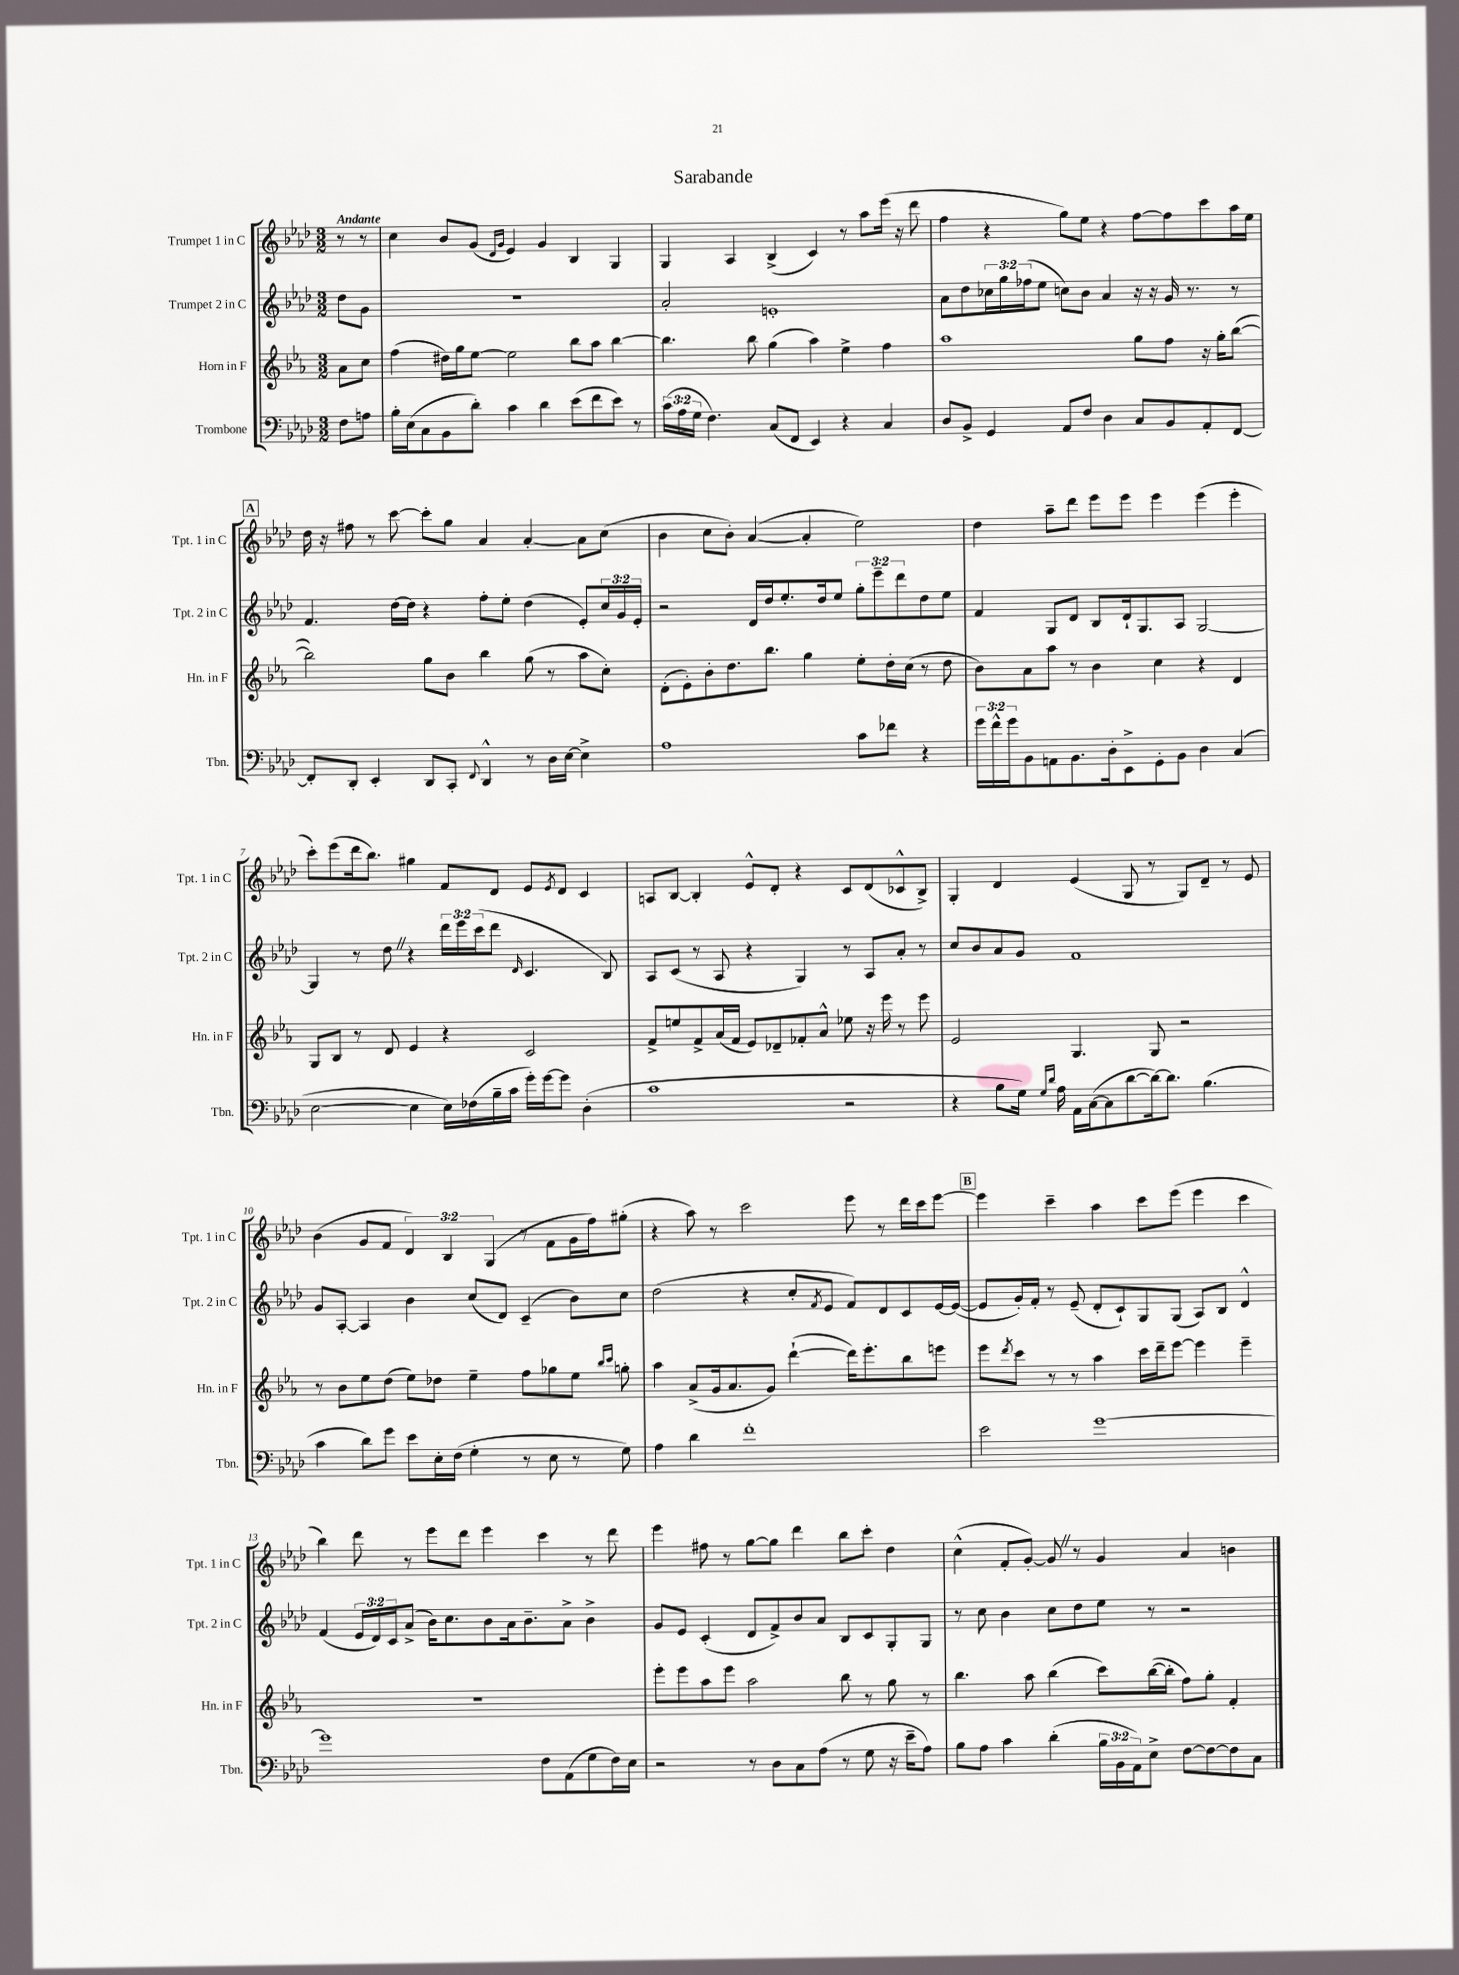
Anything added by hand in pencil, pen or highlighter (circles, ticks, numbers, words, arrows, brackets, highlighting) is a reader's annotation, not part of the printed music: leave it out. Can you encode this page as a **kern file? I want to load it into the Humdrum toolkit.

**kern	**kern	**kern	**kern
*staff4	*staff3	*staff2	*staff1
*clefF4	*clefG2	*clefG2	*clefG2
*k[b-e-a-d-]	*k[b-e-a-]	*k[b-e-a-d-]	*k[b-e-a-d-]
*M3/2	*M3/2	*M3/2	*M3/2
8F\L	8a-\L	8dd-\L	8r
8A\J	8cc\J	8g\J	8r
=	=	=	=
16B-'\LL	(4ff\	1.r	4cc\
(16E-\J	.	.	.
8C\	.	.	.
8BB-\	16dd#\LL)	.	8b-/L
.	16gg\J	.	.
8d-'\J)	[8ee-\J	.	(8g/J
.	.	.	16qqd-/LL
.	.	.	16qqg/JJ
4c\	2ee-\]	.	4e-/)
4d-\	.	.	4g/
(8e-\L	8bb-\L	.	4B-/
8f\	8aa-\J	.	.
8e-\J)	[4bb-\	.	4G/
8r	.	.	.
=	=	=	=
(24c\LL	4.bb-\]	2a-'/	4G/
24A-\	.	.	.
24G\JJ	.	.	.
4.F\)	.	.	.
.	.	.	4A-/
.	8bb-\	.	.
(8C/L	(4gg\	1e'	(4B-^/
8FF/J	.	.	.
4EE-/)	4aa-\)	.	4c/)
4r	4ee-^\	.	8r
.	.	.	8aa-\L
4C/	4ff\	.	(16eee-\Jk
.	.	.	16r
.	.	.	8ddd-\
=	=	=	=
8D-/L	1aa-	8a-\L	4ff\
8BB-^/J	.	8dd-\	.
4GG/	.	24cc-\L	4r
.	.	24gg\	.
.	.	(24ff-\J	.
.	.	8ee-\J	.
8AA-/L	.	8cc\L)	8gg\L)
8F/J	.	8b-\J	8ee-\J
4D-\	.	4a-/	4r
8C/L	8gg\L	16r	[8ff\L
.	.	16r	.
8BB-/	8ff\J	16g/	8ff\]
.	.	8.r	.
8AA-'/	16r	.	8ccc\
.	16gg'\LK	.	.
[8FF/J	([8bb-\J	8r	16aa-\L
.	.	.	16ee-\JJ
=	=	=	=
8FF'/]L	2bb-\])	4.f/	16dd-\
.	.	.	16r
8DD-'/J	.	.	8ff#\
4EE-'/	.	.	8r
.	.	[16dd-\LL	[8ccc\
.	.	16dd-\]JJ	.
8DD-/L	8gg\L	4r	8ccc'\]L
8CC'/J	8b-\J	.	8gg\J
8qqFF/	.	.	.
4DD-^^/	4bb-\	8ff'\L	4a-/
.	.	8ee-'\J	.
8r	(8gg\	(4dd-\	[4a-'/
16D-\LL	8r	.	.
[16E-\JJ	.	.	.
4E-^\]	8aa-\L	8e-'/L)	8a-\]L
.	8cc'\J)	24cc/L	(8cc\J
.	.	24g/	.
.	.	24e-'/JJ	.
=	=	=	=
1A-	(8d'\L	2r	4b-\
.	8e-'\)	.	.
.	8b-'\	.	8cc\L
.	8.dd\	.	8b-'\J)
.	.	16d-/LL	([4a-/
.	8.bb-\J	16dd-/J	.
.	.	8.ee-'/	.
.	4gg\	.	4a-'/]
.	.	16dd-/k	.
.	.	8ee-/J	.
8c\L	8ee-'\L	12gg'\L	2ee-\)
.	.	12eee-~\	.
8f-\J	16dd'\L	.	.
.	.	12ddd-\	.
.	(16cc\JJ	.	.
4r	8r	8dd-\	.
.	8dd\	8ee-\J	.
=	=	=	=
24g\LL	8b-\L)	4f/	4dd-\
24f^^\	.	.	.
24g\J	.	.	.
8BB-\	8a-\	.	.
8AA\	8aa-\J	8G/L	8aa-~\L
8.BB-\	8r	8d-/J	8ddd-\J
.	4b-\	8B-/L	8eee-\L
16D-'\k	.	.	.
8EE-^\	.	16d-`/k	8eee-\J
.	.	8.G/	.
8GG'\	4cc\	.	4eee-\
8BB-\J	.	8A-/J	.
4D-\	4r	[2G/	(4eee-\
(4C/	4d/	.	4eee-'\
=	=	=	=
[2E-\	8G/L	4G/]	8ccc'\L)
.	8B-/J	.	(8eee-\
.	8r	8r	16ddd-\k
.	.	.	8.bb-\J)
.	8d/	8dd-\	.
4E-\]	4e-/	4r	4gg#\
16E-\LL)	4r	24ddd-\LL	8f/L
.	.	24eee-\	.
(16F-\	.	.	.
.	.	(24ccc\J	.
16B-~\	.	8ddd-\J	8d-/J
16c\JJ	.	.	.
.	.	16qqd-/	.
16g'\LL)	2c/	4.c/	8e-/L
[16g\J	.	.	.
.	.	.	8qe-/
8g\]J	.	.	8d-/J
(4D-'\	.	.	4c/
.	.	8B-/)	.
=	=	=	=
1c	8f^/L	8A-/L	8A/L
.	8ee/	(8c/J	[8B-/J
.	8f^/	8r	4B-'/]
.	(16a-/L	8A-/	.
.	16f/JJ	.	.
.	8e-/L)	4r	8e-^^/L
.	8d-~/	.	8d-'/J
.	8f-'/	4G/)	4r
.	8a-^^/J	.	.
2r	8ee-\	8r	8c/L
.	16r	8A-/L	(8d-/
.	16eee-\	.	.
.	8r	8a-'/J	8c-^^/
.	8eee-\	8r	8B-^/J)
=	=	=	=
4r	2e-/	8cc/L	4G'/
.	.	8b-/	.
8B-\L	.	8a-/	4d-/
16G\Jk)	.	8g/J	.
16qqG/LL	.	.	.
16qqd-/JJ	.	.	.
16A-\	.	.	.
16AA-\LL	4.G/	1f	(4e-/
([16C\J	.	.	.
8C\]	.	.	.
[8d-\	.	.	8G/
16d-\_k)	8G/	.	8r
8.d-\]J	.	.	.
.	2r	.	8G/L)
(4.B-\	.	.	8d-~/J
.	.	.	8r
.	.	.	8e-/
=	=	=	=
4c\	8r	8g/L	(4b-\
.	8b-\L	[8A-'/J	.
8d-\L)	8ee-\	4A-/]	8g/L
8g\J	(8dd\J	.	8f/J
8e-\L	8ee-\L)	4b-\	6d-/)
16E-'\L	8dd-\J	.	.
.	.	.	6B-/
(16F\JJ	.	.	.
4G'\	4ee-~\	(8cc/L	.
.	.	.	(6G/
.	.	8d-/J)	.
8r	8ff\L	(4c~/	8r
8E-\	8gg-\	.	8f\L
8r	8ee-\J	8b-\L)	16g\L
.	.	.	16ff\J)
.	16qqbb-/LL	.	.
.	16qqccc/JJ	.	.
8G\)	8gg'\	8cc\J	(8gg#'\J
=	=	=	=
4A-\	4aa-\	(2dd-\	4r
4d-\	(8a-^/L	.	8aa-\)
.	16g/k	.	8r
.	8.a-/	.	.
1f'	.	4r	2ccc\
.	8g/J)	.	.
.	([4ddd`\	8cc'/L	.
.	.	8qf/	.
.	.	8e-/J	.
.	16ddd\]LK)	8f/L)	8eee-\
.	8.eee-'\	.	.
.	.	8d-/	8r
.	8bb-\	8c/	16ddd-\LL
.	.	.	16ccc\J
.	8eee\J	[16e-/L	[8eee-\J
.	.	(16e-/_JJ	.
=	=	=	=
2e-\	8eee-\L	8e-/]L	4eee-\]
.	8qddd/	.	.
.	8ccc\J	16g'/L)	.
.	.	16f'/JJ	.
.	8r	8r	4ccc~\
.	8r	(8e-~/	.
[1g	4aa-\	8d-'/L	4aa-\
.	.	8c`/)	.
.	16ccc\LL	8G/	8ccc\L
.	16ddd~\J	.	.
.	[8eee-\J	(8G/J	(8eee-\J
.	4eee-\]	8A-/L)	4eee-\
.	.	8B-/J	.
.	4eee-~\	4d-^^/	4ccc\
=	=	=	=
1g]	1.r	(4f/	4bb-\)
.	.	24e-/LL	8ddd-\
.	.	24d-/)	.
.	.	24c/J	.
.	.	(8a-^/J	8r
.	.	16b-\LK)	8eee-\L
.	.	8.cc\	.
.	.	.	8ddd-\J
.	.	8b-\	4eee-\
.	.	16a-\k	.
.	.	8.b-~\	.
8F\L	.	.	4ccc\
(8AA-\	.	8a-^\J	.
8G\	.	4b-^\	8r
16F\L)	.	.	8ddd-\
16E-\JJ	.	.	.
=	=	=	=
2r	8eee-'\L	8g/L	4eee-\
.	8eee-\	8e-/J	.
.	8aa-\	(4c'/	8ff#\
.	8eee-\J	.	8r
8r	2aa-\	8d-/L	[8gg\L
8D-\L	.	8f^/)	8gg\]J
8C\	.	8b-/	4ddd-\
(8A-\J	.	8a-/J	.
8r	8bb-\	8B-/L	8bb-\L
8G\	8r	8c/	8ccc'\J
16r	8gg\	8G'/	4dd-\
16e-~\LK	.	.	.
8A-\J)	8r	8G/J	.
=	=	=	=
8B-\L	4.bb-\	8r	(4cc^^\
8A-\J	.	8cc\	.
4c\	.	4b-\	8f'/L
.	8aa-\	.	[8g'/J)
(4d-'\	(4bb-\	8cc\L	8g/]
.	.	8dd-\	8r
24B-\LL	8ccc\L)	8ee-\J	4g/
24BB-\	.	.	.
24AA-\J)	.	.	.
8E-^\J	([16bb-\L	8r	.
.	16bb-'\]JJ	.	.
[8F\L	8ff\L)	2r	4a-/
8F\_	8gg'\J	.	.
8F\]	4f'/	.	4b\
8C\J	.	.	.
==	==	==	==
*-	*-	*-	*-
